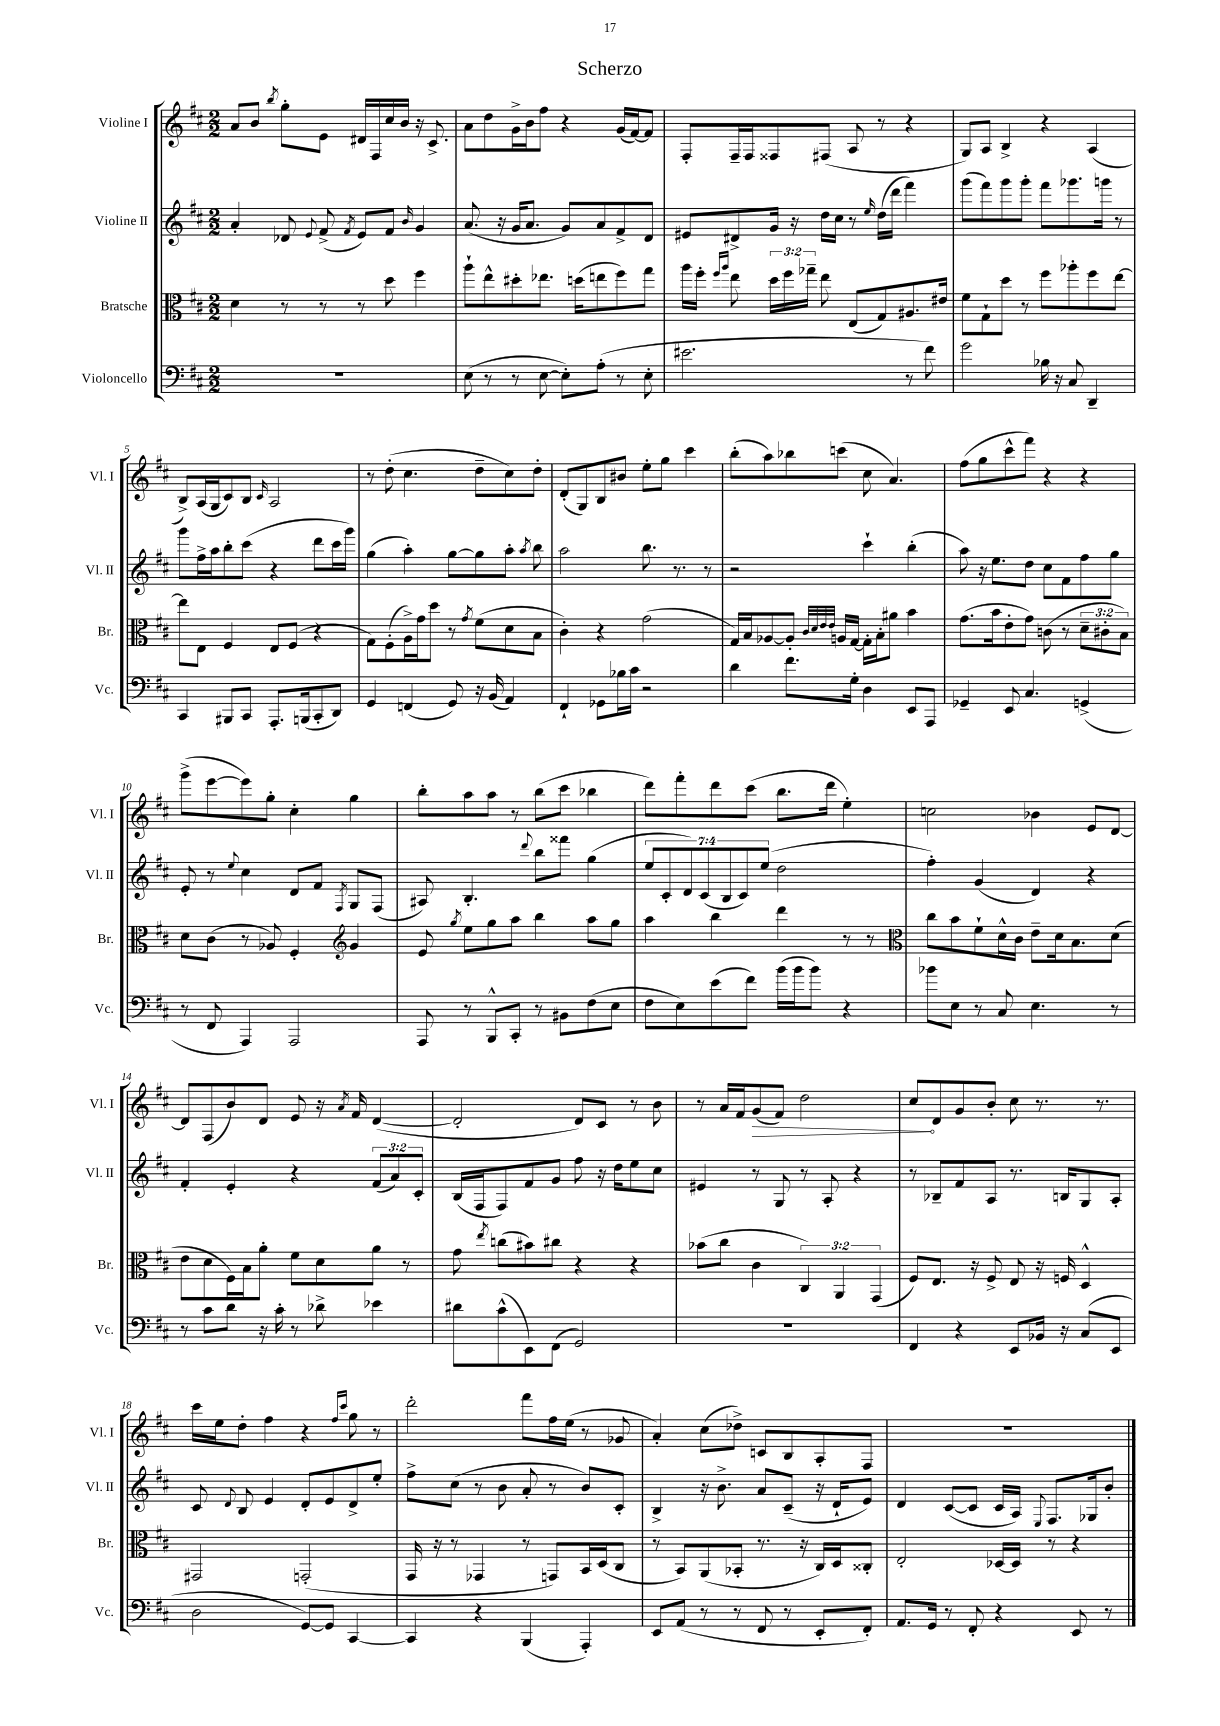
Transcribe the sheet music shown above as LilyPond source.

\header { title = "Scherzo" }
<<
\new StaffGroup <<
\new Staff = "s0" \with { instrumentName = "Violine I" shortInstrumentName = "Vl. I" } {
    \clef treble \key d \major \numericTimeSignature \time 2/2
    \autoBeamOff a'8[ b'8] \acciaccatura { b''8 } g''8[-. e'8] dis'16[ fis16 cis''16 b'16] r16 cis'8.-> |
    a'8[ d''8 g'16-> b'16 fis''8] r4 g'16[( fis'16~) fis'8] |
    fis8[-. fis16-- fis16 fisis8 fis8]( a8 r8 r4 |
    g8[) a8] b4-> r4 a4( |
    b8[->) a16( g16 cis'8) b8] \grace { cis'16 } a2 |
    r8 d''8-.( cis''4. d''8[-- cis''8) d''8]-. |
    d'8[-.( g8) b8 bis'8] e''8[-. g''8] cis'''4 |
    b''8[-.( a''8) bes''8 c'''8]( cis''8 a'4.) |
    fis''8[( g''8 cis'''8-^ fis'''8]) r4 r4 |
    g'''8[->( e'''8~ e'''8) g''8]-. cis''4-. g''4 |
    b''8[-. a''8 a''8] r8 b''8[( cis'''8] bes''4 |
    d'''8[) fis'''8-. d'''8 cis'''8]( b''8.[ d'''16] e''4-.) |
    c''2 bes'4 e'8[ d'8]~ |
    d'8[ fis8( b'8) d'8] e'8 r16 \acciaccatura { a'8 } fis'16 d'4~( |
    d'2-. d'8[) cis'8] r8 b'8 |
    r8 a'16[ fis'16 \once \override Hairpin.circled-tip = ##t g'8\>( fis'8]) d''2 |
    cis''8[\! d'8 g'8 b'8]-. cis''8 r8. r8. |
    cis'''16[ e''16 d''8]-. fis''4 r4 \grace { fis''16[ cis'''16] } g''8 r8 |
    d'''2-. fis'''8[ fis''16 e''16]( r8 ges'8 |
    a'4-.) cis''8[( des''8]->) c'8[ b8 a8-. fis8] |
    R1 \bar "|." |
}
\new Staff = "s1" \with { instrumentName = "Violine II" shortInstrumentName = "Vl. II" } {
    \clef treble \key d \major \numericTimeSignature \time 2/2 \override Staff.TupletNumber.text = #tuplet-number::calc-fraction-text
    \autoBeamOff a'4-. des'8 \appoggiatura { e'8 } fis'8->( \acciaccatura { fis'8 } e'8[) fis'8] \grace { b'16 } g'4 |
    a'8.( r16 g'16[ a'8.] g'8[) a'8 fis'8-> d'8] |
    eis'8[ dis'8-> g'16] r16 d''16[ cis''16] r8 \grace { e''16 } d''16[( d'''16] fis'''4) |
    g'''8[( fis'''8) g'''8 g'''8]-. fis'''8[ ges'''8. g'''16] r8 |
    g'''8[ fis''16-> a''16 b''8-. cis'''8]( r4 d'''8[ cis'''16 g'''16]) |
    g''4( a''4-.) g''8[~ g''8 a''8]-. \acciaccatura { a''8 } b''8 |
    a''2 b''8. r8. r8 |
    r2 cis'''4-! b''4-.( |
    a''8) r16 e''8.[ d''8] cis''8[ fis'8 fis''8 g''8] |
    e'8-. r8 \appoggiatura { e''8 } cis''4 d'8[ fis'8] \acciaccatura { fis8 } g8[ fis8]( |
    ais8) b4.-. \appoggiatura { d'''8 } b''8[ fisis'''8] g''4( |
    \tuplet 7/4 { e''8[ cis'8-. d'8) cis'8( b8 cis'8) e''8]( } d''2 |
    fis''4-.) g'4( d'4) r4 |
    fis'4-. e'4-. r4 \tuplet 3/2 { fis'8[( a'8) cis'8]-. } |
    b16[( fis16 fis8) fis'8 g'8] fis''8 r16 d''16[ e''8 cis''8] |
    eis'4 r8 g8 r8 a8-. r4 |
    r8 bes8[-- fis'8 a8] r8. b16[ g8 a8]-. |
    cis'8 \appoggiatura { d'8 } b8 e'4 d'8[-. e'8 d'8-> e''8]-. |
    fis''8[-> cis''8]( r8 b'8 a'8-. r8 b'8[) cis'8]-. |
    b4-> r16 b'8.-> a'8[ cis'8]--( r16 d'16[-! e'8]) |
    d'4 cis'8[~( cis'8] cis'16[ a16]) \appoggiatura { e8 } fis8.[ ges16 b'8]-. \bar "|." |
}
\new Staff = "s2" \with { instrumentName = "Bratsche" shortInstrumentName = "Br." } {
    \clef alto \key d \major \numericTimeSignature \time 2/2 \override Staff.TupletNumber.text = #tuplet-number::calc-fraction-text
    \autoBeamOff d'4 r8 r8 r8 d''8 fis''4 |
    a''8[-! e''8-^ dis''8-. ees''8.] d''16[( e''8 fis''8) g''8] |
    a''16[ fis''16]-. \grace { fis''16[ a''16] } e''8 \tuplet 3/2 { d''16[ fis''16 ges''16]-- } e''8 e8[( g8) ais8. eis'16] |
    fis'8[ g8-! d''8] r8 fis''8[ aes''8-. fis''8 e''8]~ |
    e''8[ e8] fis4 e8[ fis8]( r4 |
    g8[) fis8-.( a16->) g'16 d''8] r8 \acciaccatura { g'8 } fis'8[( d'8 b8] |
    cis'4-.) r4 g'2( |
    g16[) b16 aes8~ aes8]-. \grace { cis'32[ d'32 e'32 e'32] } a16[ g16]~ g16[-. b16-. ais'8] b'4 |
    g'8.[( b'16 e'8-. g'8]) c'8( r8 \tuplet 3/2 { d'8[-- cis'8-. b8]) } |
    d'8[ cis'8]( r8 aes8) fis4-. \clef treble g'4 |
    e'8 \acciaccatura { g''8 } e''8[ g''8 a''8] b''4 a''8[ g''8] |
    a''4 b''4 d'''4 r8 r8 |
    \clef alto cis''8[ b'8 fis'8-! d'16-^ cis'16] e'8[-- d'16 b8. d'8]( |
    e'8[ d'8 fis16) b16 a'8]-. fis'8[ d'8 a'8] r8 |
    g'8 \acciaccatura { e''8 } c''8[( bis'8) cis''8] r4 r4 |
    bes'8[( cis''8] cis'4 \tuplet 3/2 { cis4) a,4 g,4( } |
    fis8[) e8.] r16 fis8-> e8 r16 f16 d4-^ |
    gis,2 g,2-.( |
    g,16 r16 r8 ges,4 r8 g,8[) b,16 d16( cis8] |
    r8 b,8[) a,8( bes,8]-. r8. r16 cis16[) d16 cisis8]-. |
    e2-. des16[~ des16] r8 r4 \bar "|." |
}
\new Staff = "s3" \with { instrumentName = "Violoncello" shortInstrumentName = "Vc." } {
    \clef bass \key d \major \numericTimeSignature \time 2/2
    \autoBeamOff R1 |
    e8( r8 r8 e8~ e8[-.) a8]-.( r8 e8-. |
    eis'2. r8 fis'8) |
    g'2 bes16 r16 cis8 d,4-- |
    cis,4 bis,,8[ cis,8] a,,8.[-. b,,16( cis,8-. d,8]) |
    g,4 f,4( g,8) r16 b,16( a,4) |
    fis,4-! ges,8[ bes16 cis'16] r2 |
    d'4 fis'8.[ g16]-. d4 e,8[ a,,8] |
    ges,4-- e,8 cis4. g,4->( |
    r8 fis,8 a,,4) a,,2 |
    a,,8 r8 b,,8[-^ cis,8]-. r8 bis,8[ fis8( e8] |
    fis8[ e8) e'8( fis'8]) b'16[( b'16 b'8]) r4 |
    bes'8[ e8] r8 cis8 e4. r8 |
    r8 cis'8[ d'8] r16 cis'16-. r8 des'8-> ees'4 |
    dis'8[ cis'8-^( e,8) fis,8]( g,2) |
    R1 |
    fis,4 r4 e,8[ bes,16] r16 cis8[( e,8] |
    d2 g,8[~) g,8] cis,4~ |
    cis,4 r4 b,,4( a,,4-.) |
    e,8[ a,8]( r8 r8 fis,8 r8 e,8[-. fis,8]-.) |
    a,8.[ g,16] r8 fis,8-. r4 e,8 r8 \bar "|." |
}
>>
>>
